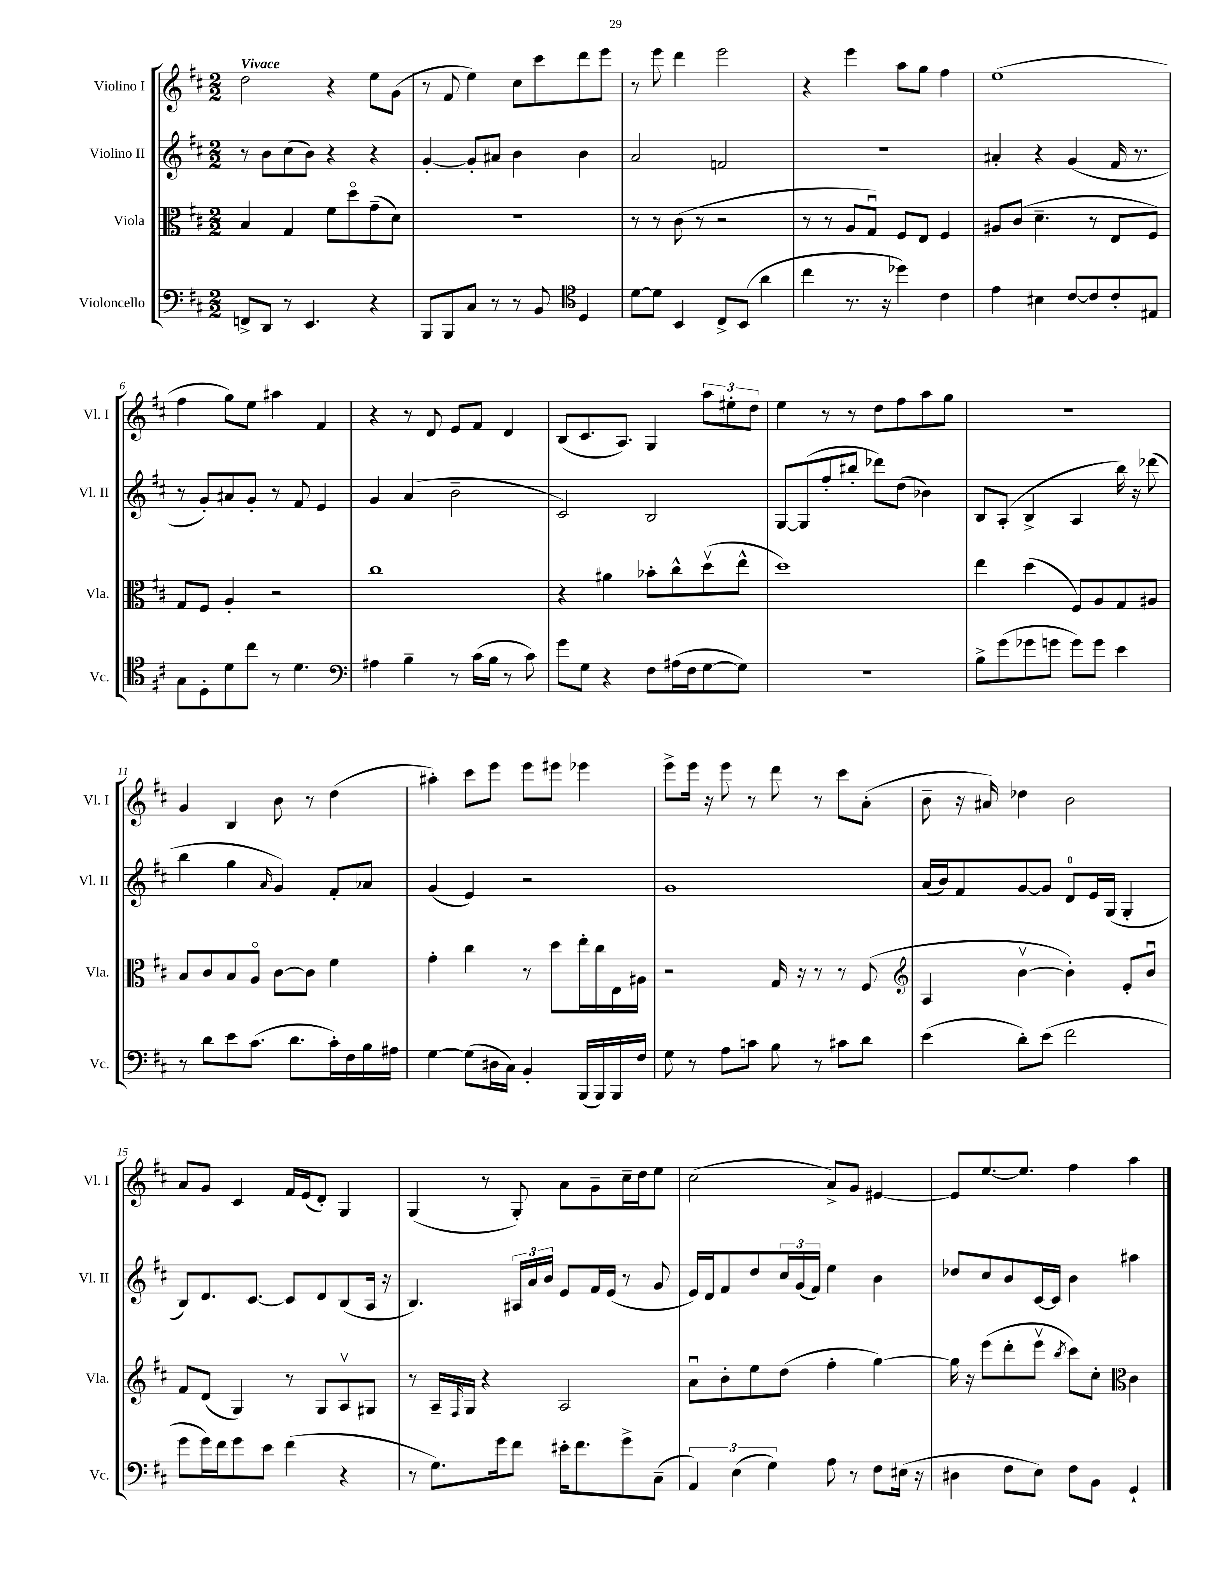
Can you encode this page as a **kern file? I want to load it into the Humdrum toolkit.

**kern	**kern	**kern	**kern
*part4	*part3	*part2	*part1
*staff4	*staff3	*staff2	*staff1
*I"Violoncello	*I"Viola	*I"Violino II	*I"Violino I
*I'Vc.	*I'Vla.	*I'Vl. II	*I'Vl. I
*clefF4	*clefC3	*clefG2	*clefG2
*k[f#c#]	*k[f#c#]	*k[f#c#]	*k[f#c#]
*M2/2	*M2/2	*M2/2	*M2/2
=1	=1	=1	=1
!	!	!	!LO:TX:a:B:t=Vivace
8FFn^/L	4B/	8r	2dd\
8DD/J	.	8b\L	.
8r	4G/	(8cc#\	.
4.EE/	.	8b\J)	.
.	8f#\L	4r	4r
.	8dd\	.	.
4r	(8g~\	4r	8ee\L
.	8d\J)	.	(8g\J
=2	=2	=2	=2
8BBB/L	1r	[4g'/	8r
8BBB/	.	.	8f#/
8C#/J	.	8g'/L]	4ee\)
8r	.	8a#X/J	.
8r	.	4b\	8cc#\L
8BB/	.	.	8ccc#\
*clefC4	*	*	*
4D/	.	4b\	8ddd\
.	.	.	8eee\J
=3	=3	=3	=3
[8d\L	8r	2a/	8r
8d\J]	8r	.	8eee\
4BB/	(8c#\	.	4ddd\
.	8r	.	.
8C#^/L	2r	2fn/	2eee\
(8BB/J	.	.	.
4a\	.	.	.
=4	=4	=4	=4
4cc#\	8r	1r	4r
.	8r	.	.
8.r	8A/L	.	4eee\
.	8Gu/J)	.	.
16r	.	.	.
4dd-X\)	8F#/L	.	8aa\L
.	8E/J	.	8gg\J
4c#\	4F#/	.	4ff#\
=5	=5	=5	=5
4e\	8A#X/L	4a#X'/	(1ee
.	(8c#/J	.	.
4B#X\	4.d~\	4r	.
[8c#/L	.	(4g/	.
8c#/]	8r	.	.
8c#'/	8E/L	16f#/	.
.	.	8.r	.
8E#X/J	8F#/J)	.	.
!!LO:LB:g=z
=6	=6	=6	=6
8G\L	8G/L	8r	4ff#\
8D'\	8F#/J	8g'/L)	.
8d\	4A'/	8a#X/	8gg\L)
8cc#\J	.	8g'/J	8ee\J
8r	2r	8r	4aa#X\
4.d\	.	8f#/	.
.	.	4e/	4f#/
=7	=7	=7	=7
*clefF4	*	*	*
4A#X\	1cc#	4g/	4r
4B~\	.	(4a/	8r
.	.	.	8d/
8r	.	2b~\	8e/L
(16c#\LL	.	.	8f#/J
16B\JJ	.	.	.
8r	.	.	4d/
8c#\)	.	.	.
=8	=8	=8	=8
8g\L	4r	2c#/)	(8B/L
8G\J	.	.	8.c#/
4r	4a#X\	.	.
.	.	.	8.A/J)
8F#\L	8b-X'\L	2B/	4G/
(16A#X\L	8cc#^^\	.	.
16F#\J	.	.	.
[8G\	(8ddv\	.	12aa\L
.	.	.	12ee#X'\
8G\J])	8ee^^\J	.	.
.	.	.	12dd\J
=9	=9	=9	=9
1r	1dd)	[8G/L	4ee\
.	.	(8G/]	.
.	.	8ff#'/	8r
.	.	8bb#X'/J	8r
.	.	8ddd-X\L)	8dd\L
.	.	(8dd\J	8ff#\
.	.	4b-X\)	8aa\
.	.	.	8gg\J
=10	=10	=10	=10
8B^\L	4ee\	8B/L	1r
(8g\	.	(8A'/J	.
8g-X\	(4dd\	4B^/	.
8gn\J	.	.	.
8g\L)	8F#/L)	4A/	.
8g\J	8A/	.	.
4e\	8G/	16bb\)	.
.	.	16r	.
.	8A#X/J	(8ddd-X\	.
!!LO:LB:g=z
=11	=11	=11	=11
8r	8B/L	4bb\	4g/
8d\L	8c#/	.	.
8e\	8B/	4gg\	4B/
(8.c#\J	8A/J	.	.
.	.	16qqa/	.
.	[8c#\L	4g/)	8b\
8.d\L	.	.	.
.	8c#\J]	.	8r
16c#'\L)	4f#\	8f#'/L	(4dd\
16F#\	.	.	.
16B\	.	8a-X/J	.
16A#X\JJ	.	.	.
=12	=12	=12	=12
[4G\	4g'\	(4g/	4aa#X'\)
(8G\L]	4cc#\	4e/)	8ccc#\L
16D#X\L	.	.	8eee\J
16C#\JJ)	.	.	.
4BB'/	8r	2r	8eee\L
.	8dd\L	.	8eee#X\J
(16BBB/LL	16ee'\L	.	4eee-X\
16BBB/)	16cc#\	.	.
16BBB/	16E\	.	.
16F#/JJ	16A#X\JJ	.	.
=13	=13	=13	=13
8G\	2r	1g	8eee^\L
8r	.	.	16eee\Jk
.	.	.	16r
8A\L	.	.	8eee\
8cn\J	.	.	8r
8B\	16G/	.	8ddd\
.	16r	.	.
8r	8r	.	8r
8c#X\L	8r	.	8ccc#\L
8d\J	(8F#/	.	(8a'\J
=14	=14	=14	=14
*	*clefG2	*	*
(4e\	4A/	(16a/LL	8b~\
.	.	16b/J)	.
.	.	8f#/	16r
.	.	.	16a#X/)
8d'\L)	[4bv\	[8g/	4dd-X\
(8e\J	.	8g/J]	.
2f#\	4b'\])	8d/L	2b\
.	.	16e/L	.
.	.	(16G/JJ	.
.	8e'/L	4G'/	.
.	8bu/J	.	.
!!LO:LB:g=z
=15	=15	=15	=15
8g\L	8f#/L	8B/L)	8a/L
16g\L)	(8d/J	8.d/	8g/J
16f#\J	.	.	.
8g\	4G/)	.	4c#/
.	.	[8.c#/J	.
8e\J	.	.	.
(4f#\	8r	8c#/L]	16f#/LL
.	.	.	(16e/J
.	8G/L	8d/	8d'/J)
4r	8Av/	(8B/	4G/
.	8G#X/J	16A/Jk	.
.	.	16r	.
=16	=16	=16	=16
8r	8r	4.B/)	(4G/
8.G\L)	16A~/LL	.	.
.	16qqF#/	.	.
.	16G/JJ	.	.
.	4r	.	8r
16g\k	.	.	.
8f#\J	.	24A#X/LL	8G'/)
.	.	24a/	.
.	.	24b/JJ	.
16e#X'\KL	2A/	8e/L	8a\L
8.f#\	.	.	.
.	.	16f#/L	8g~\
.	.	(16e/JJ	.
8g^\	.	8r	16cc#~\L
.	.	.	16dd\J
(8C#~\J	.	8g/	8ee\J
=17	=17	=17	=17
6AA/)	8au\L	16e/LL)	(2cc#\
.	.	16d/J	.
.	8b'\	8f#/	.
(6E\	.	.	.
.	8ee\	8dd/	.
6G\)	.	.	.
.	(8dd\J	24cc#/L	.
.	.	(24g/	.
.	.	24f#/JJ)	.
8A\	4ff#'\	4ee\	8a^/L)
8r	.	.	8g/J
8F#\L	[4gg\)	4b\	[4e#X/
(16E#X\Jk	.	.	.
16r	.	.	.
=18	=18	=18	=18
4D#X\	16gg\]	8dd-X/L	8e#/L]
.	16r	.	.
.	(8eee\L	8cc#/	[8.ee/
8F#\L	8ddd'\	8b/	.
.	.	.	8.ee/J]
8E\J)	8eeev\J	[16c#/L	.
.	.	16c#/JJ]	.
.	8qbb/	.	.
8F#\L	8ccc#\L)	4b\	4ff#\
8BB\J	8cc#'\J	.	.
*	*clefC3	*	*
4GG`/	4c#\	4aa#X\	4aa\
==	==	==	==
*-	*-	*-	*-
